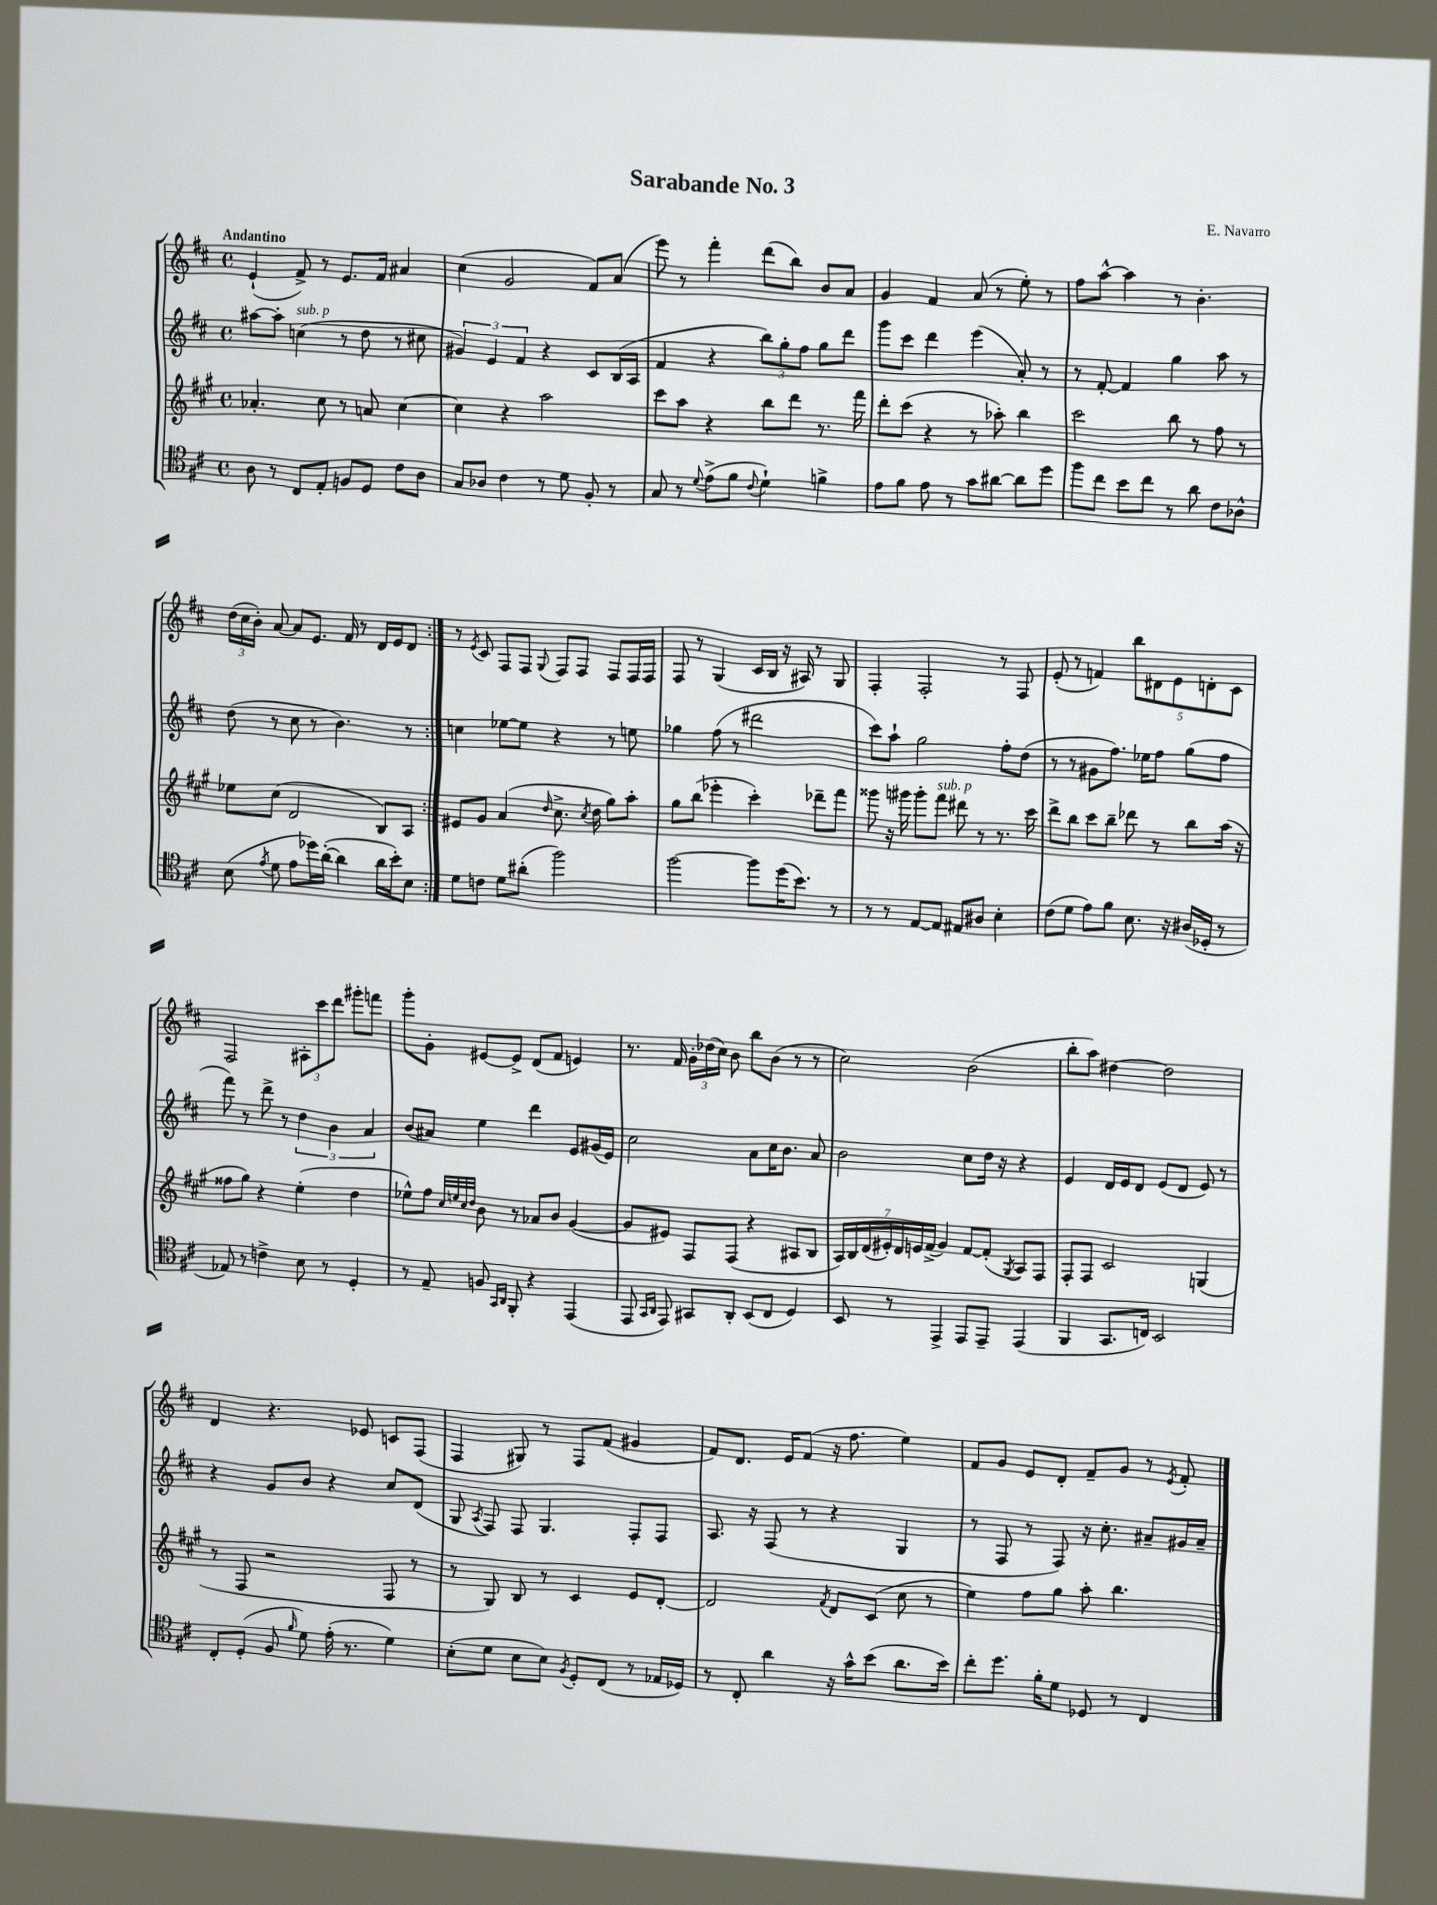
\header { title = "Sarabande No. 3" composer = "E. Navarro" }
<<
\new StaffGroup <<
\new Staff = "s0" {
    \clef treble \key d \major \defaultTimeSignature \time 4/4 \tempo "Andantino"
    \autoBeamOff \repeat volta 2 { e'4-!( fis'8->) r8 e'8.[ fis'16] ais'4 |
    cis''4( g'2 fis'8[) a'8]( |
    e'''8) r8 fis'''4-. d'''8[( b''8]) b'8[ a'8] |
    g'4 fis'4 a'8( r8 e''8-.) r8 |
    fis''8[ a''8]~-^ a''4 r8 b'4.-. |
    \tuplet 3/2 { d''16[( cis''16 b'16]-.) } a'8~ a'8[ e'8.] fis'16 r8 d'16[ e'16 d'8] | }
    r8 \acciaccatura { e'8 } cis'8 fis8[ fis8] \appoggiatura { g8 } fis8[ fis8] fis8[ fis16 fis16] |
    fis8 r8 g4( cis'16[ b16] r16 ais16) r8 g8 |
    fis4-. fis2-. r8 fis8 |
    e'8-.( r8 f'4) \tuplet 5/4 { b''8[ dis'8 e'8 d'8-. cis'8] } |
    fis2 \tuplet 3/2 { ais8[-. cis'''8 d'''8] } gis'''8[-. f'''8] |
    g'''8[-. g'8]-. eis'8[~ eis'8]-> d'8[( fis'8] e'4) |
    r8. fis'16 \tuplet 3/2 { g'16[-. des''16( cis''16]) } b'8 b''8[ b'8]( r8 r8 |
    cis''2) b'2( |
    b''8[-. a''8]) dis''4~ dis''2 |
    d'4 r4. ees'8 c'8[ fis8]( |
    fis4 gis8) r8 fis8[ fis'8]( gis'4 |
    fis'8[) d'8.] e'16[ fis'8]( r16 fis''8. e''4) |
    fis'8[ g'8] e'8[ d'8]-. fis'8[-- g'8] r8 \acciaccatura { e'8 } fis'8-. \bar "|." |
}
\new Staff = "s1" {
    \clef treble \key d \major \defaultTimeSignature \time 4/4
    \autoBeamOff \repeat volta 2 { ais''8[~ ais''8]-. c''4^\markup { \italic "sub. p" }( r8 d''8 r8 cis''8 |
    \tuplet 3/2 { gis'4) e'4 fis'4 } r4 cis'8[ b16( a16] |
    fis'4 r4 \tuplet 3/2 { b''8[) g''8-. fis''8] } g''8[ d'''8] |
    g'''8[ cis'''8] d'''4 e'''4( a'8-.) r8 |
    r8 fis'8~-. fis'4 g''4 a''8 r8 |
    d''8( r8 cis''8 r8 b'4.) r8 | }
    c''4 ees''8[~ ees''8] r4 r8 e''8 |
    ges''4 fis''8( r8 dis'''2 |
    cis'''8[) a''8]-! g''2 fis''8[-. d''8]( |
    r8 r8 gis'8[ fis''8.]) ees''16[ fis''8] g''8[( fis''8] |
    fis'''8) r8 d'''8-> r8 \tuplet 3/2 { d''4 b'4 a'4 } |
    b'8[( ais'8]) e''4 d'''4 e'8[ gis'16( e'16]) |
    cis''2 a'8[ cis''16 b'8.] a'8 |
    b'2 cis''8[ d''16] r16 r4 |
    e'4 d'16[ e'16 d'8] e'8[( d'8] e'8) r8 |
    r4 g'8[ b'8] r4 cis''8[ d'8]( |
    g8 \acciaccatura { a8 } fis8) fis8 g4. fis8[-. fis8] |
    a8. r16 fis8( r8 r4 g4 |
    r8 fis8 r8 fis8) r16 cis''8.-. ais'8[-- gis'16 ais'16]-- \bar "|." |
}
\new Staff = "s2" {
    \clef treble \key a \major \defaultTimeSignature \time 4/4
    \autoBeamOff \repeat volta 2 { aes'4.-. cis''8 r8 a'8 cis''4~ |
    cis''4 r4 a''2 |
    cis'''8[ a''8] r4 b''8[ d'''8] r8. fis'''16 |
    d'''8[-. cis'''8]( r4 r8 aes''8-.) b''4 |
    cis'''2 b''8 r8 fis''8 r8 |
    ees''8[ cis''8]( d'2 b8[) a8] | }
    eis'8[ gis'8] a'4( \grace { d''16 } cis''8.-> \acciaccatura { cis''8 } d''16 gis''8[) a''8]-. |
    gis''8[ b''8]( ees'''4-. cis'''4-.) des'''8[-- fis'''8] |
    gisis'''8 r16 gis'''16 gis'''8[-. fis'''8]^\markup { \italic "sub. p" } dis'''8 r8 r8. cis'''16 |
    d'''8[-> b''8] cis'''8[ b''8]-- des'''8 r8 b''8[ a''16]( r16 |
    fisis''8[ gis''8]) r4 e''4-.( d''4 |
    ees''8[-^) fis''8] \grace { cis''32[ e''32 cis''32 d''32] } b'8 r8 aes'8[ b'8] gis'4~( |
    gis'8[ eis'8]) fis8[ fis8]( r4 ais8[ b8] |
    \tuplet 7/4 { a16[) b16 d'16( eis'16-.) d'16 e'16 fis'16]->( } gis'4) fis'8[~ fis'8]-.( \acciaccatura { gis8 } a8[) fis8] |
    fis8[-. fis8] cis'2 g4( |
    r8 fis8 r2 fis8 r8 |
    r8 gis8) b8 r8 cis'4 e'8[ d'8]~-. |
    d'2 \acciaccatura { fis'8 } d'8[ cis'8]( cis''8 r8 |
    e''4) fis''8[ gis''8] a''8-. b''4. \bar "|." |
}
\new Staff = "s3" {
    \clef tenor \key d \major \defaultTimeSignature \time 4/4
    \autoBeamOff \repeat volta 2 { a8 r8 cis8[ e8]-. f8[ d8] cis'8[ a8] |
    g8[ aes8] cis'4 r8 d'8 fis8-. r8 |
    g8 r8 \appoggiatura { d'8 } e'8[->( fis'8] \appoggiatura { cis'8 } d'4-!) f'4-> |
    e'8[ fis'8] e'8 r8 g'8[ ais'8]~ ais'8[ d''8] |
    fis''8[ cis''8] b'8[ cis''8] r8 a'8 cis'8[ aes8]-^ |
    b8( \acciaccatura { e'8 } d'8 e'8[ des''16) a'16]~-.( a'4 a'16[ b'16-.) b8] | }
    d'8[ c'8] d'8[ ais'8]-.( fis''2) |
    fis''2~ fis''8[ d''16( b'8.]) r8 |
    r8 r8 e8[~ e8] eis8[ ais8] b4-. |
    cis'8[( d'8] e'8[) fis'8] b8. r16 ais16[( des16]-. r8 |
    ees8) r8 c'4-> b8 r8 d4-. |
    r8 e8-- f8 \grace { g,16[ a,16] } fis,8-. r4 e,4( |
    e,8 \grace { g,16[ a,16] } e,8) gis,8[ a,8]-. b,8[( cis8] d4) |
    b,8 r8 e,4-> e,8[ e,8]-- e,4( |
    fis,4 g,8.[ c16]) b,2 |
    cis8[-. d8]-.( fis8 \grace { fis'16 } d'8) e'16-.( r8. d'4) |
    b8[-.( d'8] b8[ b8]) \acciaccatura { fis8 } d8[-. cis8]( r8 ees16[ des16]) |
    r8 cis8-. a'4 r16 g'16[-^ b'8]( a'8.[ b'16]) |
    cis''8[-. d''8.] fis'16[-. d'8] des8 r8 cis4 \bar "|." |
}
>>
>>
\layout { \context { \Score \remove "Bar_number_engraver" } }
